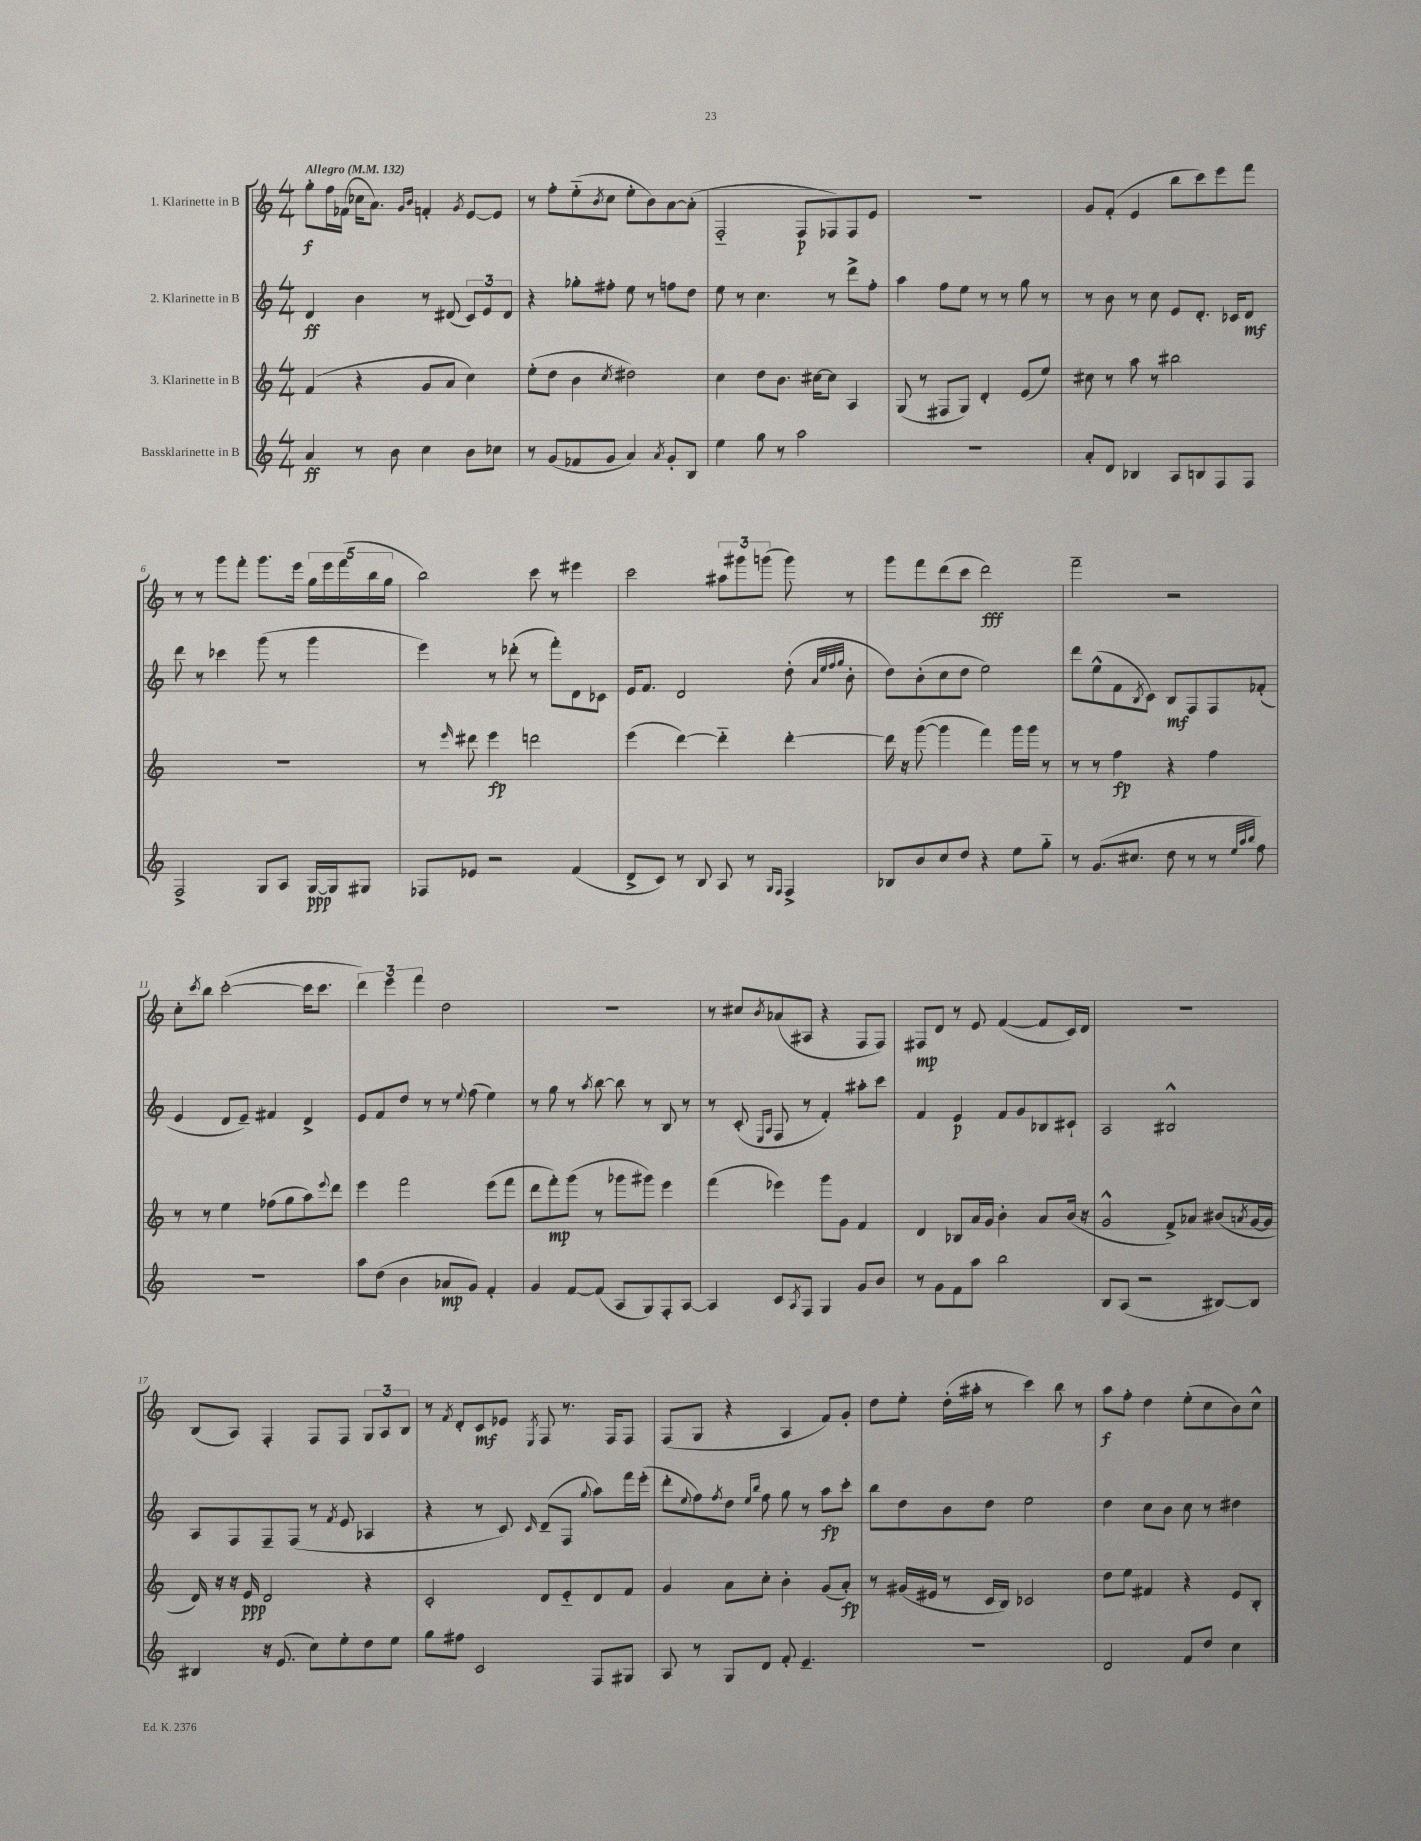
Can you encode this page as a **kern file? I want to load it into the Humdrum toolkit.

**kern	**dynam	**kern	**dynam	**kern	**dynam	**kern	**dynam
*part4	*part4	*part3	*part3	*part2	*part2	*part1	*part1
*staff4	*staff4	*staff3	*staff3	*staff2	*staff2	*staff1	*staff1
*I"Bassklarinette in B	*	*I"3. Klarinette in B	*	*I"2. Klarinette in B	*	*I"1. Klarinette in B	*
*clefG2	*	*clefG2	*	*clefG2	*	*clefG2	*
*k[]	*	*k[]	*	*k[]	*	*k[]	*
*M4/4	*	*M4/4	*	*M4/4	*	*M4/4	*
*MM132	*	*MM132	*	*MM132	*	*MM132	*
=1	=1	=1	=1	=1	=1	=1	=1
!	!	!	!	!	!	!LO:TX:a:B:t=Allegro	!
4a/	ff	(4f/	.	4d/	ff	8gg'\L	f
.	.	.	.	.	.	16ff\L	.
.	.	.	.	.	.	(16f-X\JJ	.
8r	.	4r	.	4b\	.	16cc-X\KL	.
.	.	.	.	.	.	8.a\J)	.
8b\	.	.	.	.	.	.	.
.	.	.	.	.	.	16qqg/LL	.
.	.	.	.	.	.	16qqb/JJ	.
4cc\	.	8g/L	.	8r	.	4fn'/	.
.	.	8a/J	.	(8d#X/	.	.	.
.	.	.	.	.	.	8qg/	.
8b\L	.	4cc\)	.	12c/L)	.	[8e/L	.
.	.	.	.	12e/	.	.	.
8cc-X\J	.	.	.	.	.	8e/J]	.
.	.	.	.	12d#/J	.	.	.
=2	=2	=2	=2	=2	=2	=2	=2
8r	.	(8ee'\L	.	4r	.	8r	.
(8g/L	.	8dd\J	.	.	.	8ff'\L	.
8f-X/	.	4b\	.	8gg-X'\L	.	(8ee\	.
.	.	.	.	.	.	8qb/	.
8g/J	.	.	.	8ff#X'\J	.	8cc\J	.
.	.	8qcc/	.	.	.	.	.
4a/)	.	2dd#X\)	.	8ee\	.	8ee'\L	.
.	.	.	.	8r	.	8b\)	.
8qa/	.	.	.	.	.	.	.
8g'/L	.	.	.	8ffn\L	.	[8a\	.
8B/J	.	.	.	8dd\J	.	(8a'\J]	.
=3	=3	=3	=3	=3	=3	=3	=3
4ee\	.	4cc\	.	8ee\	.	2F/	.
.	.	.	.	8r	.	.	.
8gg\	.	8dd\L	.	4.cc\	.	.	.
8r	.	8.b\J	.	.	.	.	.
2aa\	.	.	.	.	.	8F/L	p
.	.	[16cc#X\KL	.	.	.	.	.
.	.	8cc#\J]	.	8r	.	8F-X/)	.
.	.	4A/	.	8ddd^\L	.	8F-/	.
.	.	.	.	8ff'\J	.	8e/J	.
=4	=4	=4	=4	=4	=4	=4	=4
1r	.	(8G/	.	4aa\	.	1r	.
.	.	8r	.	.	.	.	.
.	.	8F#X/L	.	8ff\L	.	.	.
.	.	8G/J)	.	8ee\J	.	.	.
.	.	4d'/	.	8r	.	.	.
.	.	.	.	8r	.	.	.
.	.	(8e/L	.	8gg\	.	.	.
.	.	8ee/J)	.	8r	.	.	.
=5	=5	=5	=5	=5	=5	=5	=5
8a'/L	.	8cc#X\	.	8r	.	8g/L	.
8d/J	.	8r	.	8b\	.	(8f'/J	.
4B-X/	.	8aa\	.	8r	.	4e/	.
.	.	8r	.	8cc\	.	.	.
8A/L	.	2bb#X\	.	8e/L	.	8bb\L	.
8Bn/	.	.	.	8.d'/J	.	8ccc\)	.
8F/	.	.	.	.	.	8eee\	.
.	.	.	.	16c-X/KL	.	.	.
8F/J	.	.	.	8d/J	mf	8fff\J	.
!!LO:LB:g=z
=6	=6	=6	=6	=6	=6	=6	=6
2F^/	.	1r	.	8ddd\	.	8r	.
.	.	.	.	8r	.	8r	.
.	.	.	.	4ccc-X\	.	8ggg\L	.
.	.	.	.	.	.	8fff'\J	.
8G/L	.	.	.	(8ggg\	.	8.ggg\L	.
8A/J	.	.	.	8r	.	.	.
.	.	.	.	.	.	16eee\Jk	.
[16G/LL	ppp	.	.	4ggg\	.	20gg\LL	.
.	.	.	.	.	.	20eee\	.
16G/J]	.	.	.	.	.	.	.
.	.	.	.	.	.	(20fff\	.
8G#X/J	.	.	.	.	.	.	.
.	.	.	.	.	.	20bb\	.
.	.	.	.	.	.	20gg\JJ	.
=7	=7	=7	=7	=7	=7	=7	=7
8F-X/L	.	8r	.	4eee\)	.	2bb\)	.
.	.	16qqeee/	.	.	.	.	.
8e-X/J	.	8ddd#X\	.	.	.	.	.
2r	.	4eee\	fp	8r	.	.	.
.	.	.	.	(8ddd-X'\	.	.	.
.	.	2dddn\	.	8r	.	8ccc\	.
.	.	.	.	8fff'\L)	.	8r	.
(4f/	.	.	.	8d\	.	4eee#X\	.
.	.	.	.	8c-X\J	.	.	.
=8	=8	=8	=8	=8	=8	=8	=8
8d^/L	.	(4eee\	.	16e/KL	.	2ccc\	.
.	.	.	.	8.f/J	.	.	.
8c/J)	.	.	.	.	.	.	.
8r	.	[4ddd\)	.	2d/	.	.	.
8B/	.	.	.	.	.	.	.
8A/	.	4ddd\]	.	.	.	12aa#X\L	.
.	.	.	.	.	.	12ggg#X\	.
8r	.	.	.	.	.	.	.
.	.	.	.	.	.	(12gggn\J	.
16qqG/LL	.	.	.	.	.	.	.
16qqF/JJ	.	.	.	.	.	.	.
4F^/	.	[4ddd'\	.	(8dd'\	.	8ggg\)	.
.	.	.	.	32qqa/LLL	.	.	.
.	.	.	.	32qqee/	.	.	.
.	.	.	.	32qqff/	.	.	.
.	.	.	.	32qqgg/JJJ	.	.	.
.	.	.	.	8b'\	.	8r	.
=9	=9	=9	=9	=9	=9	=9	=9
8B-X/L	.	16ddd\]	.	8dd\L)	.	8ggg\L	.
.	.	16r	.	.	.	.	.
8b/	.	([8ggg\	.	(8b'\	.	8fff\	.
8cc/	.	4ggg\]	.	8cc\	.	(8ddd\	.
8dd/J	.	.	.	8dd\J	.	8ccc\J	.
4r	.	4fff\)	.	2ee\)	.	2ddd\)	fff
8ee\L	.	16ggg\LL	.	.	.	.	.
.	.	16ggg\JJ	.	.	.	.	.
8gg\J	.	8r	.	.	.	.	.
=10	=10	=10	=10	=10	=10	=10	=10
8r	.	8r	.	8ddd\L	.	2fff~\	.
(8.g/L	.	8r	.	(8ee^^\	.	.	.
.	.	4ff\	fp	8f\	.	.	.
8.cc#X/J	.	.	.	.	.	.	.
.	.	.	.	8qB/	.	.	.
.	.	.	.	8c\J)	.	.	.
8dd\	.	4r	.	8B/L	mf	2r	.
8r	.	.	.	8F/	.	.	.
8r	.	4ff\	.	8F/	.	.	.
32qqee/LLL	.	.	.	.	.	.	.
32qqaa/	.	.	.	.	.	.	.
32qqbb/JJJ	.	.	.	.	.	.	.
8ff\)	.	.	.	(8f-X'/J	.	.	.
!!LO:LB:g=z
=11	=11	=11	=11	=11	=11	=11	=11
1r	.	8r	.	4e/	.	8cc'\L	.
.	.	.	.	.	.	8qccc/	.
.	.	8r	.	.	.	8bb\J	.
.	.	4ee\	.	8d/L	.	([2ccc'\	.
.	.	.	.	8e~/J)	.	.	.
.	.	(8ff-X\L	.	4f#X/	.	.	.
.	.	8gg\	.	.	.	.	.
.	.	8aa\)	.	4d^/	.	16ccc\KL]	.
.	.	.	.	.	.	8.ccc\J	.
.	.	8qqeee/	.	.	.	.	.
.	.	8ddd\J	.	.	.	.	.
=12	=12	=12	=12	=12	=12	=12	=12
8aa\L	.	4eee\	.	8e/L	.	6ddd\)	.
(8dd\J	.	.	.	8f/	.	.	.
.	.	.	.	.	.	6eee\	.
4b\	.	2fff\	.	8dd/J	.	.	.
.	.	.	.	.	.	6fff\	.
.	.	.	.	8r	.	.	.
8a-X/L	mp	.	.	8r	.	2dd\	.
.	.	.	.	8qqee/	.	.	.
8g/J)	.	.	.	(8ff\	.	.	.
4f'/	.	(8eee\L	.	4ee\)	.	.	.
.	.	8fff\J	.	.	.	.	.
=13	=13	=13	=13	=13	=13	=13	=13
4g/	.	8ddd\L	.	8r	.	1r	.
.	.	8fff'\)	mp	8gg\	.	.	.
[8f/L	.	(8ggg\J	.	8r	.	.	.
.	.	.	.	8qaa/	.	.	.
(8f/J]	.	8r	.	[8bb\	.	.	.
8A/L	.	8ggg-X\L	.	8bb\]	.	.	.
8G/)	.	8ggg#X\J)	.	8r	.	.	.
8F'/	.	4eee\	.	8B/	.	.	.
[8A/J	.	.	.	8r	.	.	.
=14	=14	=14	=14	=14	=14	=14	=14
4A/]	.	(4fff\	.	8r	.	8r	.
.	.	.	.	(8c'/	.	8cc#X/L	.
.	.	.	.	16qqE/LL	.	.	.
.	.	.	.	16qqA/JJ	.	8qb/	.
8c/L	.	4eee-X\)	.	8F/	.	(8a-X/	.
8qA/	.	.	.	.	.	.	.
8F/J	.	.	.	8r	.	8A#X/J	.
4G/	.	8ggg\L	.	4f'/)	.	4r	.
.	.	8g\J	.	.	.	.	.
8g/L	.	4f/	.	8aa#X'\L	.	8F/L	.
8b/J	.	.	.	8ccc\J	.	8F/J)	.
=15	=15	=15	=15	=15	=15	=15	=15
8r	.	4d/	.	4f/	.	8F#X/L	mp
8g\L	.	.	.	.	.	8d/J	.
8f\	.	8B-X/L	.	4e/	p	8r	.
8aa\J	.	16a/L	.	.	.	8e/	.
.	.	16g/JJ	.	.	.	.	.
2bb\	.	4b'\	.	8f/L	.	([4f/	.
.	.	.	.	8g/	.	.	.
.	.	8a/L	.	8B-X/	.	8f/L]	.
.	.	(16b/Jk	.	8c#X`/J	.	16c/L)	.
.	.	16r	.	.	.	16d/JJ	.
=16	=16	=16	=16	=16	=16	=16	=16
8B/L	.	2g^^/	.	2A/	.	1r	.
(8A/J	.	.	.	.	.	.	.
2r	.	.	.	.	.	.	.
.	.	8f^/L)	.	2B#X^^/	.	.	.
.	.	8a-X/J	.	.	.	.	.
[8B#X/L)	.	(8b#X/L	.	.	.	.	.
.	.	8qan/	.	.	.	.	.
8B#/J]	.	[16g/L	.	.	.	.	.
.	.	16g/JJ]	.	.	.	.	.
!!LO:LB:g=z
=17	=17	=17	=17	=17	=17	=17	=17
4B#X/	.	16d/)	.	8A/L	.	(8B/L	.
.	.	16r	.	.	.	.	.
.	.	16r	.	8F/	.	8A/J)	.
.	.	16e/	ppp	.	.	.	.
16r	.	2d/	.	8F~/	.	4F'/	.
(8.e/	.	.	.	.	.	.	.
.	.	.	.	(8F/J	.	.	.
8cc\L)	.	.	.	8r	.	8F/L	.
.	.	.	.	8qf/	.	.	.
8ee'\	.	.	.	8e/	.	8F/J	.
8dd\	.	4r	.	4A-X/	.	12G/L	.
.	.	.	.	.	.	12A/	.
8ee\J	.	.	.	.	.	.	.
.	.	.	.	.	.	12B/J	.
=18	=18	=18	=18	=18	=18	=18	=18
8gg\L	.	2c'/	.	4r	.	8r	.
.	.	.	.	.	.	8qf/	.
8ff#X\J	.	.	.	.	.	8d'/L	.
2c/	.	.	.	8r	.	8c/	mf
.	.	.	.	8c/)	.	8e-X/J	.
.	.	.	.	16qqc/	.	8qE/	.
.	.	8d/L	.	(8d~/L	.	8F/	.
.	.	8e/	.	8F/J	.	8.r	.
.	.	.	.	8qqgg/	.	.	.
8F/L	.	8d/	.	8aa\L)	.	.	.
.	.	.	.	.	.	16F/KL	.
8G#X/J	.	8f/J	.	16fff\L	.	8F/J	.
.	.	.	.	(16eee'\JJ	.	.	.
=19	=19	=19	=19	=19	=19	=19	=19
8A/	.	4g/	.	8ddd'\L	.	(8F/L	.
.	.	.	.	8qqee/	.	.	.
8r	.	.	.	8ff\)	.	8G/J	.
.	.	.	.	8qff/	.	.	.
8G/L	.	8a\L	.	8dd\J	.	4r	.
.	.	.	.	16qqee/LL	.	.	.
.	.	.	.	16qqbb/JJ	.	.	.
8d/J	.	8cc'\J	.	8ff\	.	.	.
8f'/	.	4b'\	.	8gg\	.	4A/	.
4.e~/	.	.	.	8r	.	.	.
.	.	(8g/L	.	8aa\L	fp	8f/L)	.
.	.	8a'/J)	fp	8ccc'\J	.	8g'/J	.
=20	=20	=20	=20	=20	=20	=20	=20
1r	.	8r	.	8bb\L	.	8dd\L	.
.	.	(16g#X/LL	.	8dd\	.	8ee'\J	.
.	.	16e#X/JJ	.	.	.	.	.
.	.	8r	.	8b\	.	(16dd'\LL	.
.	.	.	.	.	.	16aa#X'\JJ	.
.	.	16c/LL	.	8dd\J	.	8r	.
.	.	16B/JJ)	.	.	.	.	.
.	.	2c-X/	.	2ee\	.	4ccc\)	.
.	.	.	.	.	.	8bb\	.
.	.	.	.	.	.	8r	.
=21	=21	=21	=21	=21	=21	=21	=21
2d/	.	8dd\L	.	4dd\	.	8aa\L	f
.	.	8ee\J	.	.	.	8ff'\J	.
.	.	4f#X/	.	8cc\L	.	4dd\	.
.	.	.	.	8b\J	.	.	.
8f/L	.	4r	.	8cc\	.	(8ee'\L	.
8dd/J	.	.	.	8r	.	8cc\	.
4cc\	.	8e/L	.	4dd#X\	.	8b\)	.
.	.	8B'/J	.	.	.	8cc^^\J	.
==	==	==	==	==	==	==	==
*-	*-	*-	*-	*-	*-	*-	*-
